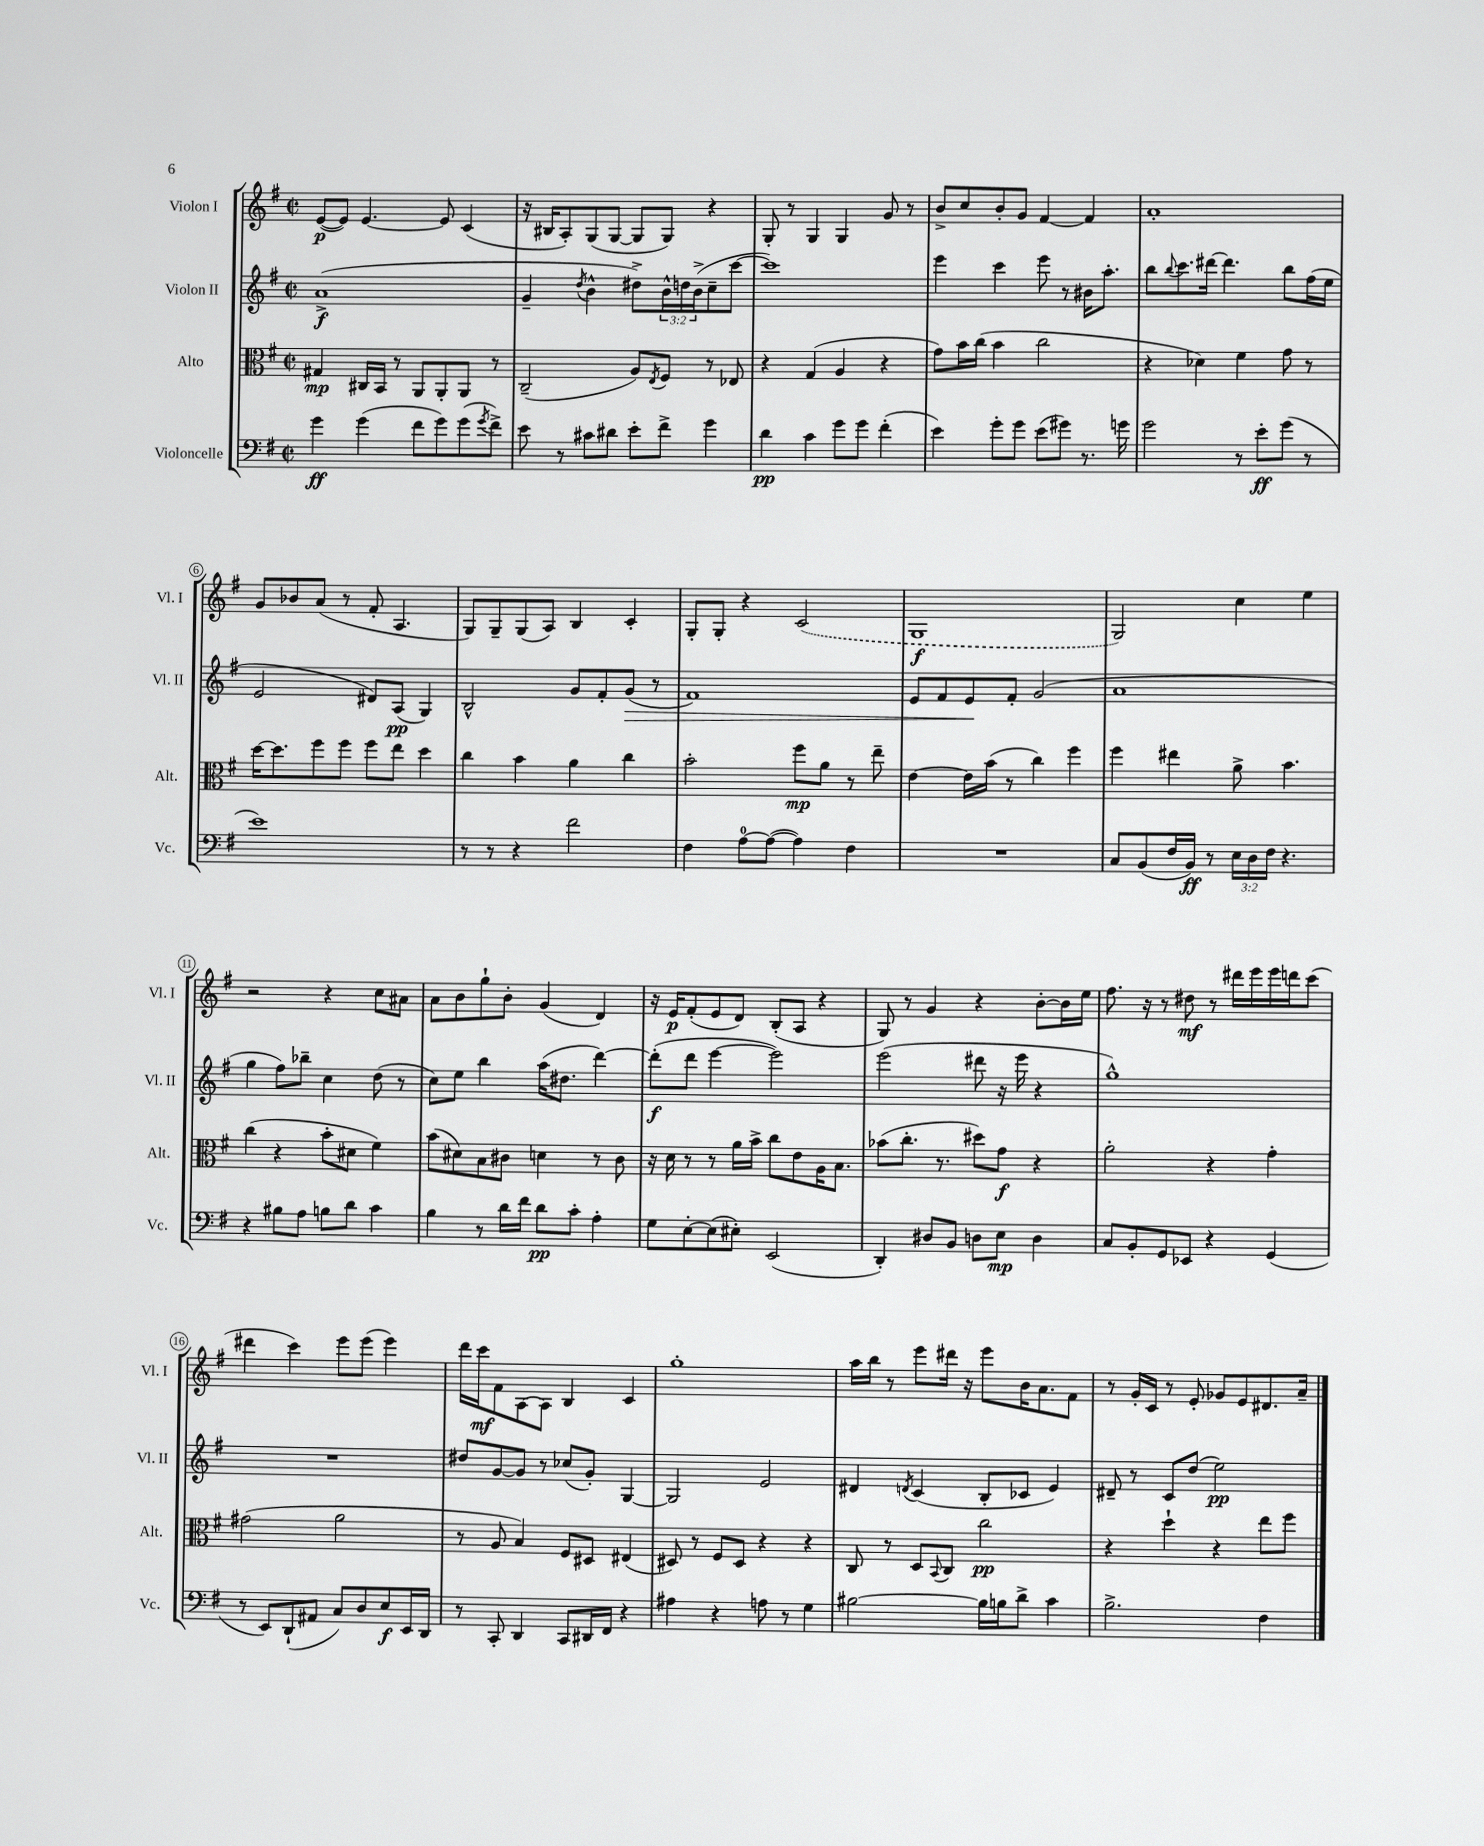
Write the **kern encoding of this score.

**kern	**kern	**kern	**kern
*staff4	*staff3	*staff2	*staff1
*clefF4	*clefC3	*clefG2	*clefG2
*k[f#]	*k[f#]	*k[f#]	*k[f#]
*M2/2	*M2/2	*M2/2	*M2/2
*met(c|)	*met(c|)	*met(c|)	*met(c|)
4g	4G#	(1a^	([8e
.	.	.	8e])
(4g	16C#	.	[4.e
.	16BB	.	.
.	8r	.	.
8f#	8AA	.	.
8g)	8AA'	.	8e]
(8g	8AA	.	(4c
8qg	.	.	.
8f#^)	8r	.	.
=	=	=	=
8e	(2C~	4g~	16r
.	.	.	16B#
8r	.	.	8A')
.	.	8qdd	.
8c#	.	4b^^	(8G
8d#	.	.	[8G
8e'	8A)	8dd#^)	8G]
.	8qE	.	.
8f#^	8F#	24b^^	8G)
.	.	24dd	.
.	.	(24b^	.
4g	8r	8cc~	4r
.	8E-	[8ccc	.
=	=	=	=
4d	4r	1ccc])	8G'
.	.	.	8r
4c	(4G	.	4G
8g	4A	.	4G
8g	.	.	.
(4f#'	4r	.	8g
.	.	.	8r
=	=	=	=
4e)	8g)	4eee	8b^
.	16b	.	8cc
.	(16cc	.	.
8g'	4b	4ccc	8b'
8g	.	.	8g
(8e	2cc	8eee	[4f#
8g#)	.	8r	.
8.r	.	16b#	4f#]
.	.	8.aa'	.
16g	.	.	.
=	=	=	=
2g	4r	8bb	1a'
.	.	8qqbb	.
.	.	8.ccc	.
.	4d-)	.	.
.	.	[16ddd#	.
.	.	4.ddd#]	.
8r	4f#	.	.
8e'	.	.	.
(8g	8g	8bb	.
8r	8r	(16ff#	.
.	.	16ee	.
=	=	=	=
1e)	[16dd	2e	8g
.	8.dd]	.	.
.	.	.	8b-
.	8ff#	.	(8a
.	8ff#	.	8r
.	8ff#	8d#)	8f#'
.	8ee	(8A	4.A
.	4dd	4G)	.
=	=	=	=
8r	4cc	2B^^	8G)
8r	.	.	8G~
4r	4b	.	(8G
.	.	.	8A)
2f#	4a	8g	4B
.	.	8f#'	.
.	4cc	(8g	4c'
.	.	8r	.
=	=	=	=
4F#	2b'	1f#)	8G'
.	.	.	8G'
[8A	.	.	4r
(8A_	.	.	.
4A])	8ff#	.	(2c
.	8a	.	.
4F#	8r	.	.
.	8ee~	.	.
=	=	=	=
1r	[4e	8e	1G
.	.	8f#	.
.	16e]	8e	.
.	(16b	.	.
.	8r	8f#'	.
.	4cc)	(2g	.
.	4ff#	.	.
=	=	=	=
8C	4ff#	1a	2G)
(8BB	.	.	.
16F#	4ee#	.	.
16BB)	.	.	.
8r	.	.	.
24E	8a^	.	4cc
24D	.	.	.
24F#	.	.	.
4.r	4.b	.	.
.	.	.	4ee
=	=	=	=
4r	(4cc	4gg	2r
8B#	4r	8ff#)	.
8A	.	8bb-~	.
8B	8b'	4cc	4r
8d	8d#	.	.
4c	4f#)	(8dd	8cc
.	.	8r	8a#
=	=	=	=
4B	(8b	8cc)	8a
.	8d#)	8ee	8b
8r	8B	4bb	8gg`
16d	8c#	.	8b'
16f#	.	.	.
8d	4d	(16aa	(4g
.	.	8.dd#	.
8c'	.	.	.
4A'	8r	[4ddd)	4d)
.	8c#	.	.
=	=	=	=
8G	16r	(8ddd']	16r
.	16d	.	16e
[8E'	8r	8ddd	(8f#'
(8E]	8r	[4eee	8e
8E#')	16a	.	8d)
.	16b^	.	.
(2EE	8cc	2eee])	(8B'
.	8e	.	8A
.	16A	.	4r
.	8.B	.	.
=	=	=	=
4DD')	(8b-	(2eee	8G)
.	8.cc'	.	8r
8D#	.	.	4g
.	8.r	.	.
8BB	.	.	.
8D	8dd#)	8ddd#	4r
8E	8g	16r	.
.	.	16eee	.
4D	4r	4r	[8b'
.	.	.	16b]
.	.	.	16ee
=	=	=	=
8C	2a'	1gg^^)	8.ff#
8BB'	.	.	.
.	.	.	16r
8GG	.	.	8r
8EE-	.	.	8dd#
4r	4r	.	8r
.	.	.	16ddd#
.	.	.	16eee
(4GG	4g'	.	16eee
.	.	.	16ddd
.	.	.	(8ccc
=	=	=	=
8r	(2g#	1r	4ddd#
8EE)	.	.	.
(8DD`	.	.	4ccc)
8AA#	.	.	.
8C)	2a	.	8eee
8D	.	.	(8eee
8E	.	.	4eee)
16EE	.	.	.
16DD	.	.	.
=	=	=	=
8r	8r	8dd#	16ddd
.	.	.	16ccc
8CC'	8A	[8g	8f#
4DD	4B)	8g]	[8A
.	.	8r	8A]
8CC	8F#	(8cc-	4B
16DD#	8D#	8g')	.
16FF#	.	.	.
4r	(4E#	[4G	4c
=	=	=	=
4A#	8D#)	2G]	1gg'
.	8r	.	.
4r	8F#	.	.
.	8D#	.	.
8A	4r	2e	.
8r	.	.	.
4G	4r	.	.
=	=	=	=
[2B#	8C	4d#	16aa
.	.	.	16bb
.	8r	.	8r
.	.	8qd	.
.	8D	(4c	8eee
.	8qqBB	.	.
.	8C	.	16ddd#
.	.	.	16r
16B#]	2cc	8B'	8eee
16B	.	.	.
8d^	.	8c-	16b
.	.	.	8.a
4c	.	4e)	.
.	.	.	8f#
=	=	=	=
2.B^	4r	8d#~	8r
.	.	8r	16g'
.	.	.	16c
.	4dd`	8c	8r
.	.	(8dd	8e'
.	4r	2ee)	8g-
.	.	.	8e
4F#	8ee	.	8.d#
.	8ff#	.	.
.	.	.	16a~
==	==	==	==
*-	*-	*-	*-
